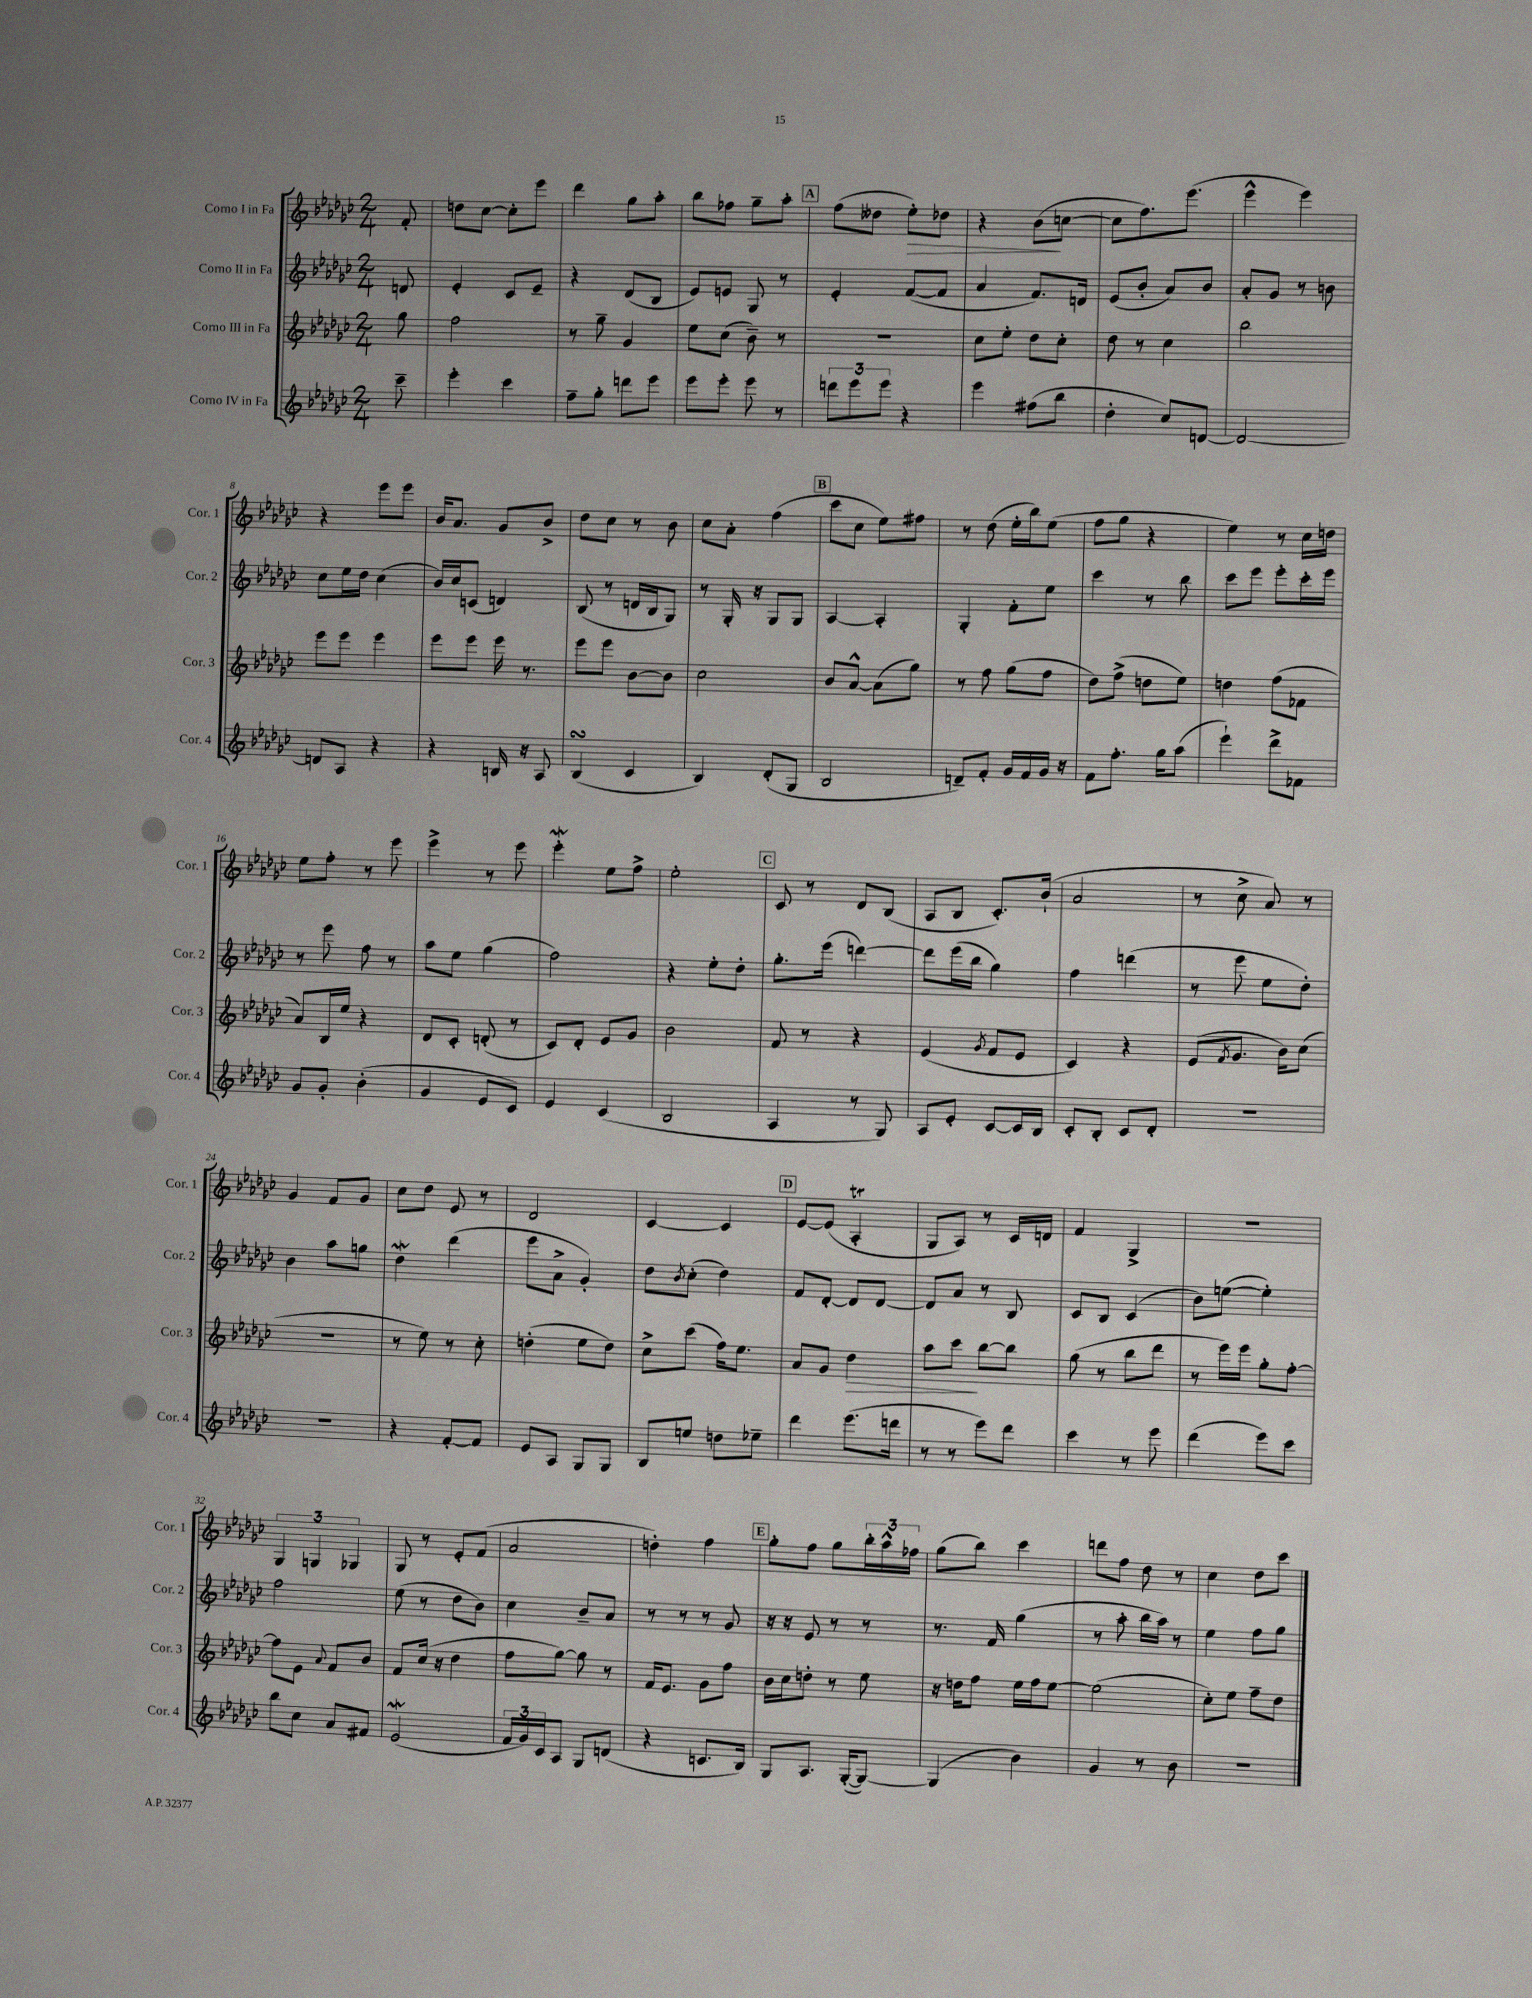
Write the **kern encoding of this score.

**kern	**kern	**dynam	**kern	**kern	**dynam
*part4	*part3	*part3	*part2	*part1	*part1
*staff4	*staff3	*staff3	*staff2	*staff1	*staff1
*I"Corno IV in Fa	*I"Corno III in Fa	*	*I"Corno II in Fa	*I"Corno I in Fa	*
*I'Cor. 4	*I'Cor. 3	*	*I'Cor. 2	*I'Cor. 1	*
*clefG2	*clefG2	*	*clefG2	*clefG2	*
*k[b-e-a-d-g-c-]	*k[b-e-a-d-g-c-]	*	*k[b-e-a-d-g-c-]	*k[b-e-a-d-g-c-]	*
*M2/4	*M2/4	*	*M2/4	*M2/4	*
=	=	=	=	=	=
8ccc-~\	8gg-\	.	8dn/	8f'/	.
=1	=1	=1	=1	=1	=1
4eee-'\	2ff\	.	4e-'/	8ddn\L	.
.	.	.	.	[8cc-\J	.
4ccc-\	.	.	8c-/L	8cc-'\L]	.
.	.	.	8e-~/J	8eee-\J	.
=2	=2	=2	=2	=2	=2
8ff~\L	8r	.	4r	4ddd-\	.
8gg-'\J	8gg-~\	.	.	.	.
8dddn\L	4g-/	.	(8d-/L	8gg-\L	.
8eee-\J	.	.	8B-/J	8aa-'\J	.
=3	=3	=3	=3	=3	=3
8eee-\L	8ee-\L	.	8e-/L)	8bb-\L	.
8eee-'\J	(8cc-\J	.	8en/J	8ff-X\J	.
8eee-\	8b-~\)	.	8G-/	8gg-~\L	.
8r	8r	.	8r	8aa-'\J	.
!!LO:REH:place=s1:t=A
=4	=4	=4	=4	=4	=4
12dddn\L	2r	.	4e-'/	(8ff\L	.
12eee-\	.	.	.	.	.
.	.	.	.	8dd--X\J	.
12eee-\J	.	.	.	.	.
!	!	!	!	!	!LO:HP:b
4r	.	.	([8f/L	8ee-'\L)	>
.	.	.	8f/J]	8dd-X\J	.
=5	=5	=5	=5	=5	=5
4eee-\	8cc-\L	.	4a-/	4r	.
.	8ee-'\J	.	.	.	.
(8ff#X\L	8dd-\L	.	8.f/L)	(8b-\L	.
8bb-\J	8cc-'\J	.	.	[8ccn\J	]
.	.	.	16dn/Jk	.	.
=6	=6	=6	=6	=6	=6
4dd-'\	8dd-\	.	(8e-/L	8cc\L]	.
.	8r	.	8b-'/J	8.ff\)	.
8cc-/L)	4cc-\	.	8a-/L)	.	.
.	.	.	.	(8.eee-\J	.
[8dn/J	.	.	8b-/J	.	.
=7	=7	=7	=7	=7	=7
2d/_	2bb-\	.	8a-'/L	4eee-^^\	.
.	.	.	8g-/J	.	.
.	.	.	8r	4eee-\)	.
.	.	.	8bn\	.	.
!!LO:LB:g=z
=8	=8	=8	=8	=8	=8
8dn/L]	8eee-\L	.	8cc-\L	4r	.
8A-/J	8eee-\J	.	16ee-\L	.	.
.	.	.	16dd-\JJ	.	.
4r	4eee-\	.	(4cc-\	8eee-\L	.
.	.	.	.	8eee-\J	.
=9	=9	=9	=9	=9	=9
4r	8eee-\L	.	16b-/LL)	16b-/KL	.
.	.	.	16cc-/J	8.a-/J	.
.	8eee-\J	.	(8cn/J	.	.
16Bn/	16eee-\	.	4dn/)	8g-/L	.
16r	8.r	.	.	.	.
8A-/	.	.	.	8b-^/J	.
=10	=10	=10	=10	=10	=10
(4B-sSsS/	8eee-\L	.	(8B-/	8dd-\L	.
.	8eee-\J	.	8r	8cc-\J	.
4c-/	[8b-\L	.	16dn/LL	8r	.
.	.	.	16B-/J	.	.
.	8b-\J]	.	8G-/J)	8b-\	.
=11	=11	=11	=11	=11	=11
4B-/)	2cc-\	.	8r	8cc-\L	.
.	.	.	16G-'/	8a-'\J	.
.	.	.	16r	.	.
(8d-'/L	.	.	8G-/L	(4ff\	.
8G-/J	.	.	8G-/J	.	.
!!LO:REH:place=s1:t=B
=12	=12	=12	=12	=12	=12
2B-/	8b-/L	.	[4A-/	8ccc-\L	.
.	[8a-^^/J	.	.	8cc-\J	.
.	(8a-\L]	.	4A-'/]	8ee-\L)	.
.	8gg-\J)	.	.	8ff#X\J	.
=13	=13	=13	=13	=13	=13
8dn~/L)	8r	.	4G-'/	8r	.
8f'/J	8ff\	.	.	(8dd-\	.
16g-/LL	(8gg-\L	.	8f'\L	16ee-'\LL	.
16f/	.	.	.	16bb-\J)	.
16g-/JJ	8ff\J	.	8ee-\J	(8ee-\J	.
16r	.	.	.	.	.
=14	=14	=14	=14	=14	=14
8f\L	8dd-\L)	.	4ccc-\	8ff\L	.
8.ff'\J	(8ff^\J	.	.	8gg-\J	.
.	8ddn\L	.	8r	4r	.
16gg-\KL	.	.	.	.	.
(8aa-\J	8ee-\J)	.	8bb-\	.	.
=15	=15	=15	=15	=15	=15
4eee-`\)	4ddn\	.	8ccc-\L	4ee-\)	.
.	.	.	8eee-\J	.	.
8ddd-^\L	(8ff\L	.	8eee-'\L	8r	.
8f-X\J	8f-X\J	.	16ccc-'\L	16cc-\LL	.
.	.	.	16eee-\JJ	16ddn\JJ	.
!!LO:LB:g=z
=16	=16	=16	=16	=16	=16
8g-/L	8a-/L)	.	8r	8ee-\L	.
8g-'/J	16B-/L	.	8eee-\	8ff'\J	.
.	16ee-/JJ	.	.	.	.
(4b-'\	4r	.	8ff\	8r	.
.	.	.	8r	8eee-\	.
=17	=17	=17	=17	=17	=17
4g-/	8d-/L	.	8aa-\L	4eee-^\	.
.	8c-'/J	.	8ee-\J	.	.
8e-/L	(8dn'/	.	(4gg-\	8r	.
8c-/J)	8r	.	.	8eee-\	.
=18	=18	=18	=18	=18	=18
4e-/	8c-/L)	.	2ff\)	4eee-W'\	.
.	8d-'/J	.	.	.	.
(4c-/	8e-/L	.	.	8ee-\L	.
.	8g-/J	.	.	8ff^\J	.
=19	=19	=19	=19	=19	=19
2B-/	2b-\	.	4r	2ee-'\	.
.	.	.	8ee-'\L	.	.
.	.	.	8dd-'\J	.	.
!!LO:REH:place=s1:t=C
=20	=20	=20	=20	=20	=20
4A-/	8f/	.	8.gg-'\L	8c-/	.
.	8r	.	.	8r	.
.	.	.	(16eee-\Jk	.	.
8r	4r	.	[4dddn\)	8d-/L	.
8G-/)	.	.	.	(8B-/J	.
=21	=21	=21	=21	=21	=21
8A-/L	(4e-/	.	8ddd\L]	8A-/L	.
8e-'/J	.	.	(16eee-\L	8B-/J	.
.	.	.	16bb-\JJ	.	.
.	8qg-/	.	.	.	.
[8c-/L	8f/L	.	4gg-\)	8.c-'/L)	.
16c-/L]	8e-/J	.	.	.	.
16B-/JJ	.	.	.	(16b-`/Jk	.
=22	=22	=22	=22	=22	=22
8c-'/L	4c-/)	.	4ff\	2a-/	.
8B-'/J	.	.	.	.	.
8c-/L	4r	.	(4dddn\	.	.
8d-'/J	.	.	.	.	.
=23	=23	=23	=23	=23	=23
2r	(8e-/L	.	8r	8r	.
.	8qf/	.	.	.	.
.	8.g-/J	.	8eee-\	8cc-^\	.
.	.	.	8ee-\L	8a-/)	.
.	16b-\KL)	.	.	.	.
.	(8cc-\J	.	8dd-'\J)	8r	.
!!LO:LB:g=z
=24	=24	=24	=24	=24	=24
2r	2r	.	4b-\	4g-/	.
.	.	.	8aa-\L	8f/L	.
.	.	.	8ggn\J	8g-/J	.
=25	=25	=25	=25	=25	=25
4r	8r	.	4dd-W\	8cc-\L	.
.	8ee-\)	.	.	8dd-\J	.
[8f'/L	8r	.	(4ddd-\	8e-/	.
8f/J]	8cc-'\	.	.	8r	.
=26	=26	=26	=26	=26	=26
8e-/L	(4ddn'\	.	8eee-\L	2d-/	.
8A-/J	.	.	8a-^\J	.	.
8G-/L	8ee-\L	.	4g-'/)	.	.
8G-/J	8dd\J)	.	.	.	.
=27	=27	=27	=27	=27	=27
8B-/L	8cc-^\L	.	8dd-\L	[4c-/	.
.	.	.	8qb-/	.	.
8een/J	(8ccc-\J	.	(8cc-'\J	.	.
8ddn\L	16ff\KL)	.	4dd-\)	4c-/]	.
.	8.ee-\J	.	.	.	.
8ee-X~\J	.	.	.	.	.
!!LO:REH:place=s1:t=D
=28	=28	=28	=28	=28	=28
4ddd-\	8a-/L	.	8f/L	[8e-/L	.
.	8g-/J	.	[8d-'/J	(8e-/J]	.
!	!	!LO:HP:b	!	!	!
(8.eee-\L	4dd-\	>	8d-/L]	4A-T'/	.
.	.	.	[8d-/J	.	.
16dddn\Jk	.	.	.	.	.
=29	=29	=29	=29	=29	=29
8r	8aa-\L	.	8d-/L]	8G-/L	.
8r	8ccc-\J	.	8a-/J	8A-/J)	.
8eee-\L)	[8bb-\L	]	8r	8r	.
8ddd-\J	8bb-\J]	.	8B-/	16c-/LL	.
.	.	.	.	16dn/JJ	.
=30	=30	=30	=30	=30	=30
4ccc-\	(8gg-\	.	8c-/L	4f/	.
.	8r	.	8B-/J	.	.
8r	8bb-\L	.	(4c-/	4G-^/	.
8eee-\	8ddd-\J	.	.	.	.
=31	=31	=31	=31	=31	=31
(4ddd-\	8r	.	8b-\L)	2r	.
.	16eee-\LL)	.	([8een\J	.	.
.	16eee-\JJ	.	.	.	.
8eee-\L)	8gg-'\L	.	4ee'\])	.	.
8ccc-\J	[8ff'\J	.	.	.	.
!!LO:LB:g=z
=32	=32	=32	=32	=32	=32
8bb-\L	8ff\L]	.	2ff\	6G-/	.
8cc-\J	8e-\J	.	.	.	.
.	.	.	.	6Gn/	.
.	8qqa-/	.	.	.	.
8a-/L	8f/L	.	.	.	.
.	.	.	.	6G-X/	.
8f#X/J	8b-/J	.	.	.	.
=33	=33	=33	=33	=33	=33
(2e-W/	8f/L	.	(8ee-\	8G-/	.
.	(16cc-/Jk	.	8r	8r	.
.	16r	.	.	.	.
.	4dd-\	.	8dd-\L	8e-'/L	.
.	.	.	8b-\J)	(8f/J	.
=34	=34	=34	=34	=34	=34
24f/LL	8ff\L	.	4cc-\	2a-/	.
24g-/)	.	.	.	.	.
24c-/J	.	.	.	.	.
8A-/J	[8gg-\J)	.	.	.	.
8G-/L	8gg-\]	.	8b-~/L	.	.
(8dn/J	8r	.	8a-/J	.	.
=35	=35	=35	=35	=35	=35
4r	16f/KL	.	8r	4ddn'\)	.
.	8.e-/J	.	.	.	.
.	.	.	8r	.	.
8.cn/L	8g-\L	.	8r	4ff\	.
.	8ff\J	.	8g-/	.	.
16B-/Jk)	.	.	.	.	.
!!LO:REH:place=s1:t=E
=36	=36	=36	=36	=36	=36
8G-/L	16b-\LL	.	16r	8gg-'\L	.
.	16cc-\J	.	16r	.	.
8.A-/J	8ddn'\J	.	8e-/	8ff\J	.
.	8r	.	8r	8gg-\L	.
([16G-'/KL	.	.	.	.	.
8G-/J_)	8ee-\	.	8r	24bb-'\L	.
.	.	.	.	24aa-^^\	.
.	.	.	.	24ff-X\JJ	.
=37	=37	=37	=37	=37	=37
(4G-/]	16r	.	8.r	(8gg-\L	.
.	16ddn\KL	.	.	.	.
.	8ff\J	.	.	8bb-\J)	.
.	.	.	16f/	.	.
4b-\)	16ee-\LL	.	(4gg-\	4ccc-\	.
.	16ff\J	.	.	.	.
.	[8ee-\J	.	.	.	.
=38	=38	=38	=38	=38	=38
4g-/	(2ee-\]	.	8r	8dddn\L	.
.	.	.	8aa-'\	8ff\J	.
8r	.	.	16bb-\LL	8dd-\	.
.	.	.	16aa-\JJ)	.	.
8b-\	.	.	8r	8r	.
=39	=39	=39	=39	=39	=39
2r	8cc-'\L)	.	4ee-\	4cc-\	.
.	8ee-\J	.	.	.	.
.	8ff~\L	.	8ff\L	8dd-\L	.
.	8dd-\J	.	8gg-\J	8ccc-\J	.
==	==	==	==	==	==
*-	*-	*-	*-	*-	*-
